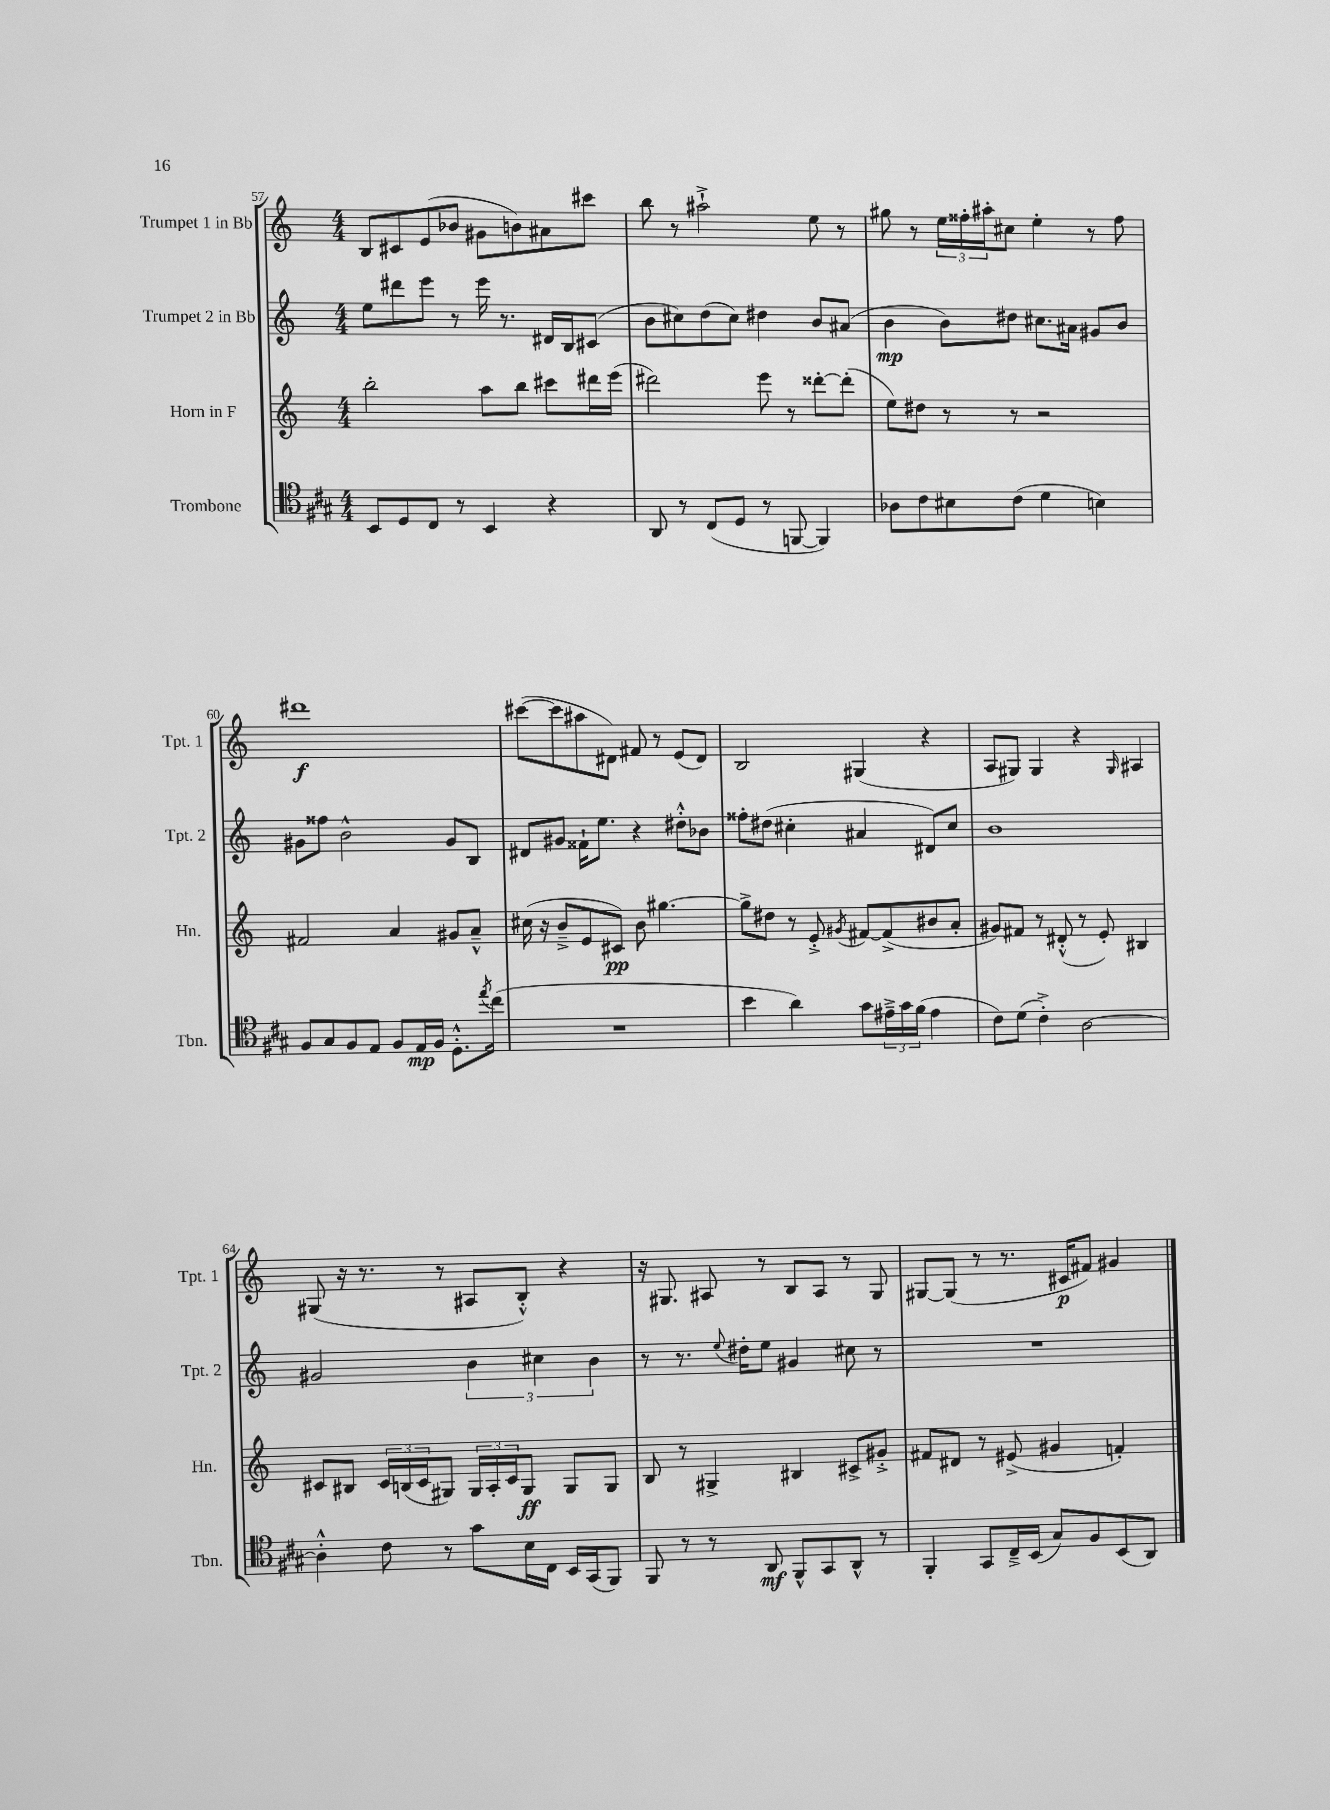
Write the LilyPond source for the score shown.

<<
\new StaffGroup <<
\new Staff = "s0" \with { instrumentName = "Trumpet 1 in Bb" shortInstrumentName = "Tpt. 1" } {
    \clef treble \key c \major \numericTimeSignature \time 4/4
    b8 cis'8 e'8( bes'8 gis'8 b'8) ais'8 cis'''8 |
    b''8 r8 ais''2-!-> e''8 r8 |
    gis''8 r8 \tuplet 3/2 { e''16 fisis''16-. ais''16-. } cis''8 e''4-. r8 fisis''8 |
    dis'''1\f |
    cis'''8~( cis'''8 ais''8 dis'8) fis'8 r8 e'8( dis'8) |
    b2 gis4( r4 |
    a8 gis8) gis4 r4 \grace { gis16 } ais4 |
    gis8( r16 r8. r8 ais8 b8-.-^) r4 |
    r16 gis8. ais8 r8 b8 ais8 r8 gis8 |
    gis8~ gis8( r8 r8. cis'16\p fis'8) gis'4 \bar "|." |
}
\new Staff = "s1" \with { instrumentName = "Trumpet 2 in Bb" shortInstrumentName = "Tpt. 2" } {
    \clef treble \key c \major \numericTimeSignature \time 4/4
    e''8 dis'''8 e'''8 r8 e'''16 r8. dis'16 b16 cis'8( |
    b'8 cis''8) d''8( cis''8) dis''4 b'8 ais'8( |
    b'4\mp b'8) dis''8 cis''8. ais'16 gis'8 b'8 |
    gis'8 fisis''8 b'2-^ gis'8 b8 |
    dis'8 gis'8 fisis'16-! e''8. r4 dis''8-.-^ bes'8 |
    fisis''8-. dis''8( cis''4-. ais'4 dis'8) cis''8 |
    b'1 |
    gis'2 \tuplet 3/2 { b'4 cis''4 b'4 } |
    r8 r8. \appoggiatura { e''8 } dis''16-. e''8 gis'4 cis''8 r8 |
    R1 \bar "|." |
}
\new Staff = "s2" \with { instrumentName = "Horn in F" shortInstrumentName = "Hn." } {
    \clef treble \key c \major \numericTimeSignature \time 4/4
    b''2-. a''8 b''8 cis'''8 dis'''16 e'''16( |
    dis'''2) e'''8 r8 disis'''8~-. disis'''8-.( |
    e''8) dis''8 r8 r8 r2 |
    fis'2 a'4 gis'8 a'8---^ |
    cis''16( r16 b'8---> e'8 cis'8\pp) b'8 gis''4.~ |
    gis''8-> dis''8 r8 e'8-.-> \acciaccatura { gis'8 } fis'8~ fis'8->( bis'8 a'8-. |
    gis'8) fis'8 r8 dis'8-.-^( r8 e'8-.) bis4 |
    cis'8 bis8 \tuplet 3/2 { cis'16 b16( cis'16 } gis8) \tuplet 3/2 { gis16 a16-. cis'16 } gis8\ff gis8 gis8 |
    b8 r8 gis4-> bis4 cis'8-> gis'8-.-> |
    fis'8 dis'8 r8 eis'8->( gis'4 f'4-.) \bar "|." |
}
\new Staff = "s3" \with { instrumentName = "Trombone" shortInstrumentName = "Tbn." } {
    \clef tenor \key a \major \numericTimeSignature \time 4/4
    b,8 d8 cis8 r8 b,4 r4 |
    a,8 r8 cis8( d8 r8 f,8~ f,4) |
    aes8 cis'8 bis8 cis'8( d'4 b4) |
    fis8 gis8 fis8 e8 fis8 e16\mp fis16 d8.-.-^ \acciaccatura { e''8 } cis''16( |
    R1 |
    b'4 a'4) gis'8 \tuplet 3/2 { eis'16---> gis'16 fis'16( } eis'4 |
    cis'8) d'8( cis'4-.->) a2~ |
    a4-.-^ cis'8 r8 gis'8 b16 cis16 b,16 gis,16( fis,8) |
    fis,8 r8 r8 a,8\mf fis,8-^ gis,8 a,8-^ r8 |
    fis,4-. gis,8 cis16---> b,16( gis8) fis8 b,8( a,8) \bar "|." |
}
>>
>>
\layout { \context { \Score currentBarNumber = #57 } }
